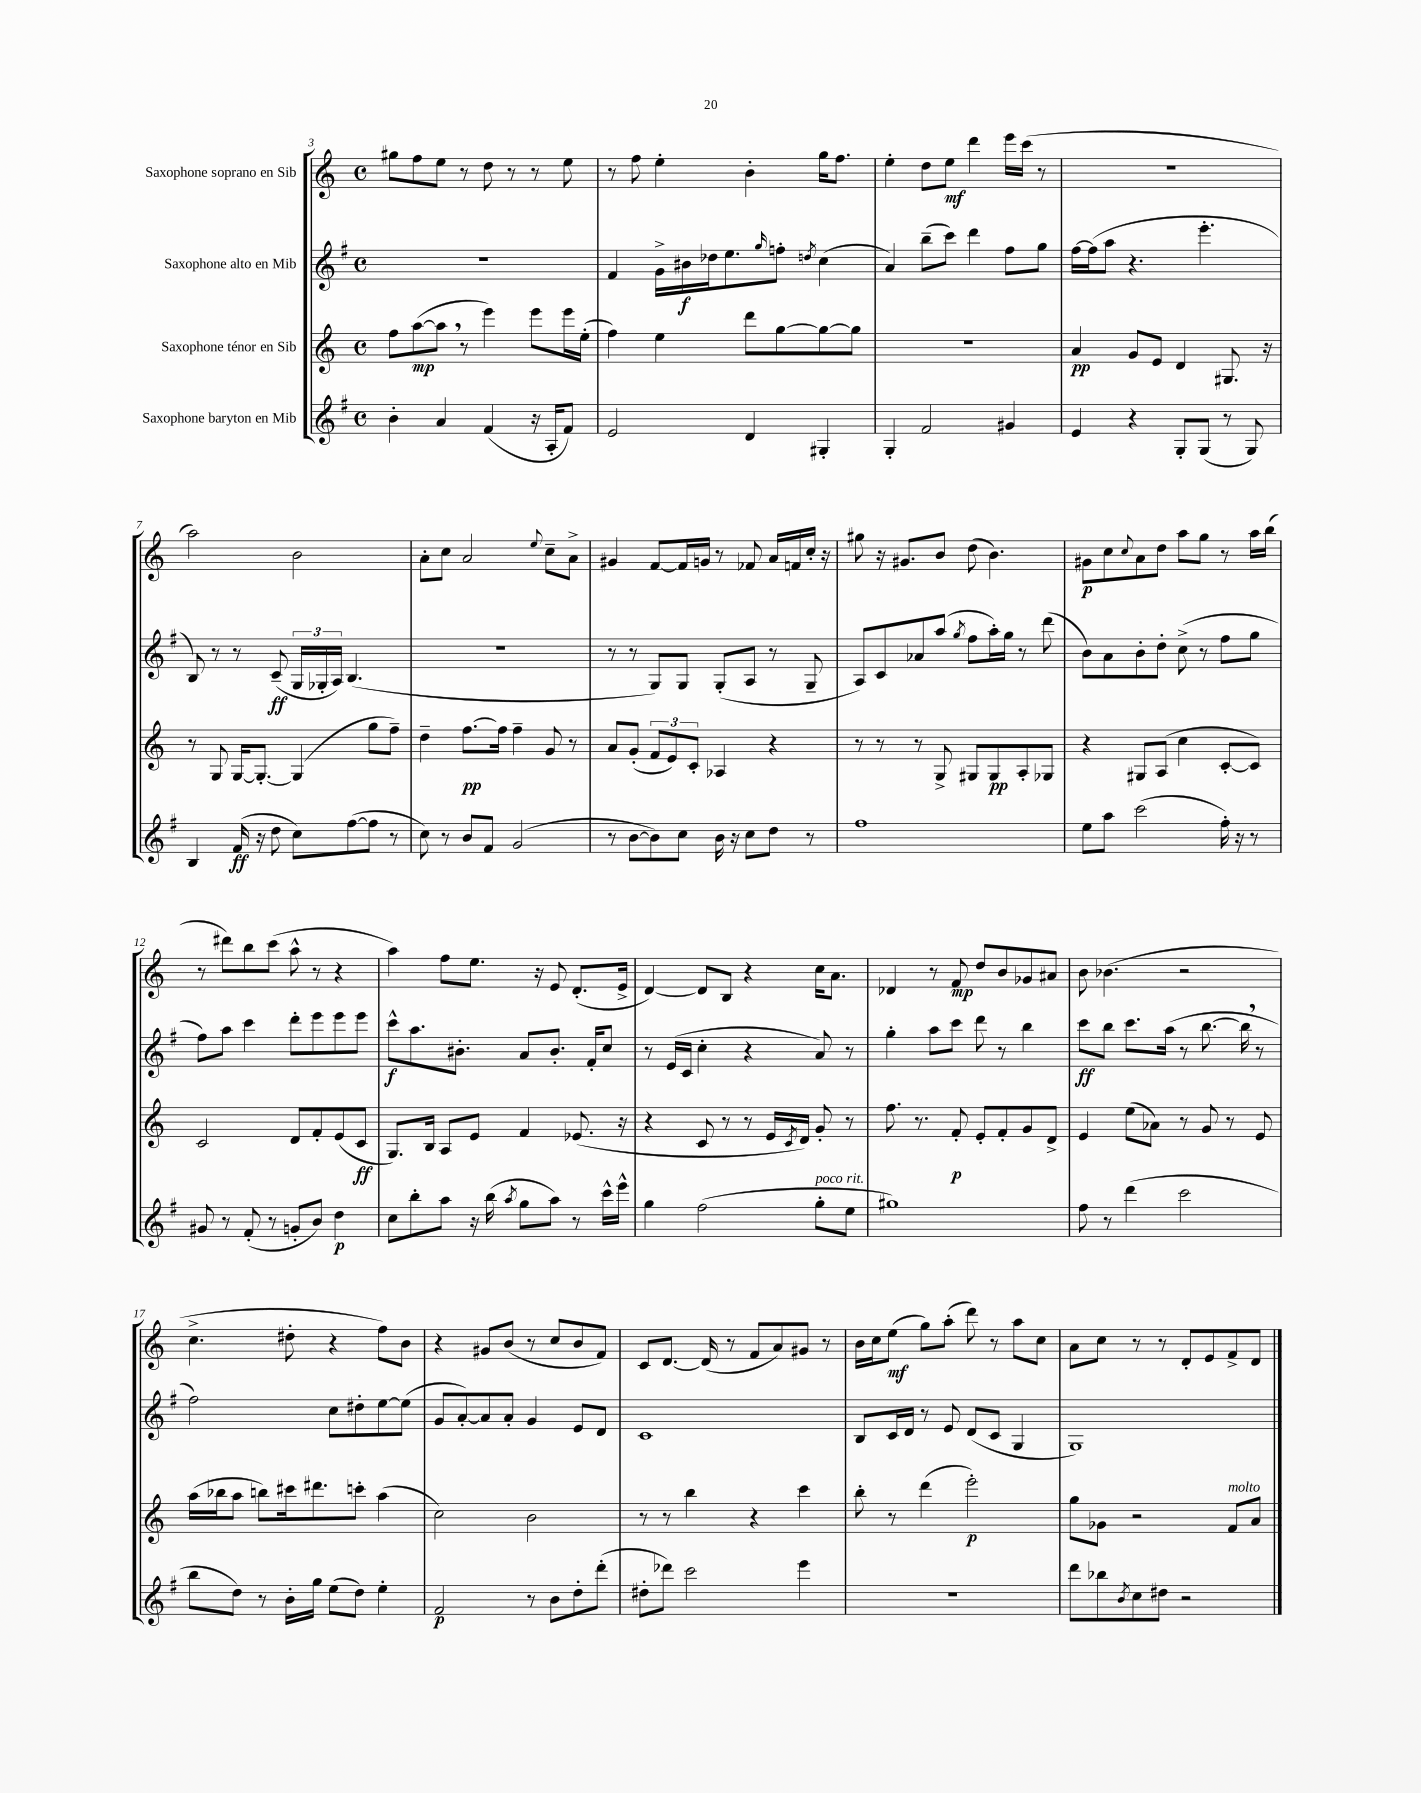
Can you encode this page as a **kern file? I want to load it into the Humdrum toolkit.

**kern	**kern	**kern	**kern
*staff4	*staff3	*staff2	*staff1
*clefG2	*clefG2	*clefG2	*clefG2
*k[f#]	*k[]	*k[f#]	*k[]
*M4/4	*M4/4	*M4/4	*M4/4
*met(c)	*met(c)	*met(c)	*met(c)
4b'	8ff	1r	8gg#
.	([8aa	.	8ff
4a	8aa]	.	8ee
.	8r	.	8r
(4f#	4eee)	.	8dd
.	.	.	8r
16r	8eee	.	8r
16A'	.	.	.
8f#)	16eee	.	8ee
.	(16ee'	.	.
=	=	=	=
2e	4ff)	4f#	8r
.	.	.	8ff
.	4ee	16g^	4ee'
.	.	16b#	.
.	.	16dd-	.
.	.	8.ee	.
4d	8ddd	.	4b'
.	.	16qqgg	.
.	[8gg	8ff'	.
.	.	8qdd	.
4G#'	8gg_	(4cc	16gg
.	.	.	8.ff
.	8gg]	.	.
=	=	=	=
4G'	1r	4a)	4ee'
2f#	.	(8bb~	8dd
.	.	8ccc)	8ee
.	.	4ddd	4ddd
4g#	.	8ff#	16eee
.	.	.	(16ccc
.	.	8gg	8r
=	=	=	=
4e	4a	[16ff#	1r
.	.	(16ff#]	.
.	.	8aa	.
4r	8g	4.r	.
.	8e	.	.
8G'	4d	.	.
(8G	.	4.eee'	.
8r	8.G#	.	.
8G)	.	.	.
.	16r	.	.
=	=	=	=
4B	8r	8B)	2aa)
.	8G	8r	.
(16f#	[16G	8r	.
16r	8.G'_	.	.
8dd	.	(8c~	.
8cc)	(4G]	24G	2b
.	.	24G-'	.
.	.	24A)	.
([8ff#	.	(4.B	.
8ff#]	8gg	.	.
8r	8ff~)	.	.
=	=	=	=
8cc)	4dd~	1r	8a'
8r	.	.	8cc
8b	[8.ff	.	2a
8f#	.	.	.
.	16ff]	.	.
(2g	4ff~	.	.
.	.	.	8qqee
.	8g	.	8cc~
.	8r	.	8a^
=	=	=	=
8r	8a	8r	4g#
[8b	(8g'	8r	.
8b])	12f	8G)	[8f
.	12e)	.	.
8cc	.	8G	16f]
.	12c'	.	.
.	.	.	16g
16b	4A-	(8G'	8r
16r	.	.	.
8cc	.	8A	8f-
8dd	4r	8r	16a
.	.	.	16f
8r	.	8G~	16cc'
.	.	.	16r
=	=	=	=
1ff#	8r	8A)	8gg#
.	8r	8c	16r
.	.	.	8.g#
.	8r	8a-	.
.	8G^	(8aa	8b
.	.	8qgg	.
.	8G#	8ff#	(8dd
.	8G#	16aa')	4.b)
.	.	16gg	.
.	8A'	8r	.
.	8G-	(8ddd	.
=	=	=	=
8ee	4r	8b)	8g#
8aa	.	8a	8cc
.	.	.	8qqcc
(2ccc	8G#	8b'	8a
.	(8A	8dd'	8dd
.	4cc	(8cc^	8aa
.	.	8r	8gg
16ff#')	[8c'	8ff#	8r
16r	.	.	.
8r	8c])	8gg	16aa
.	.	.	(16bb
=	=	=	=
8g#	2c	8ff#)	8r
8r	.	8aa	8ddd#)
(8f#'	.	4ccc	8bb
8r	.	.	(8ccc
8g'	8d	8ddd'	8aa^^
8b)	8f'	8eee	8r
4dd	(8e	8eee	4r
.	8c	8eee	.
=	=	=	=
8cc	8.G)	8ccc^^	4aa)
8bb'	.	8.aa	.
.	16B	.	.
8aa	8A	.	8ff
.	.	8.b#'	.
16r	8e	.	8.ee
(16bb	.	.	.
8qaa	.	.	.
8gg	4f	8a	.
.	.	.	16r
8aa)	.	8.b#'	8e
8r	(8.e-	.	(8.d'
.	.	16f#'	.
16ccc^^	.	8cc	.
16eee^^	16r	.	16e^
=	=	=	=
4gg	4r	8r	[4d)
.	.	(16e	.
.	.	16c	.
(2ff#	8c	4cc'	8d]
.	8r	.	8B
.	8r	4r	4r
.	16e	.	.
.	8qc	.	.
.	16d)	.	.
8gg'	8g'	8a)	16cc
.	.	.	8.a
8ee	8r	8r	.
=	=	=	=
1gg#)	8.ff	4gg'	4d-
.	8.r	.	.
.	.	8aa	8r
.	8f'	8ccc	8f
.	8e'	8ddd	8dd
.	8f'	8r	8b
.	8g	4bb	8g-
.	8d^	.	8a#
=	=	=	=
8ff#	4e	8ccc	8b
8r	.	8bb	(4.b-
(4ddd	(8ee	8.ccc	.
.	8a-)	.	.
.	.	(16aa	.
2ccc	8r	8r	2r
.	8g	[8.bb	.
.	8r	.	.
.	.	16bb]	.
.	8e	8r	.
=	=	=	=
8bb	(16aa	2ff#)	4.cc^
.	16bb-	.	.
8dd)	8aa	.	.
8r	8bb)	.	.
16b'	16ccc#	.	8dd#'
16gg	8.ddd#	.	.
(8ee	.	8cc	4r
8dd)	8ccc'	8dd#'	.
4ee'	(4aa	[8ee	8ff)
.	.	(8ee]	8b
=	=	=	=
2f#	2cc)	8g	4r
.	.	[8a')	.
.	.	8a]	8g#
.	.	8a'	(8b
8r	2b	4g	8r
8b	.	.	8cc
8dd'	.	8e	8b
(8ddd'	.	8d	8f)
=	=	=	=
8dd#'	8r	1c	8c
8ddd-)	8r	.	[8.d
2ccc	4bb	.	.
.	.	.	(16d]
.	.	.	8r
.	4r	.	8f
.	.	.	8a)
4eee	4ccc	.	8g#
.	.	.	8r
=	=	=	=
1r	8bb'	8B	16b
.	.	.	16cc
.	8r	16c	(8ee
.	.	16d	.
.	(4ddd	8r	8gg)
.	.	8e	(8aa'
.	2eee')	(8d	8ddd)
.	.	8c	8r
.	.	4G	8aa
.	.	.	8cc
=	=	=	=
8ddd	8gg	1G)	8a
8bb-	8g-	.	8cc
8qb	.	.	.
8cc	2r	.	8r
8dd#	.	.	8r
2r	.	.	8d'
.	.	.	8e
.	8f	.	8f^
.	8a	.	8d
==	==	==	==
*-	*-	*-	*-
